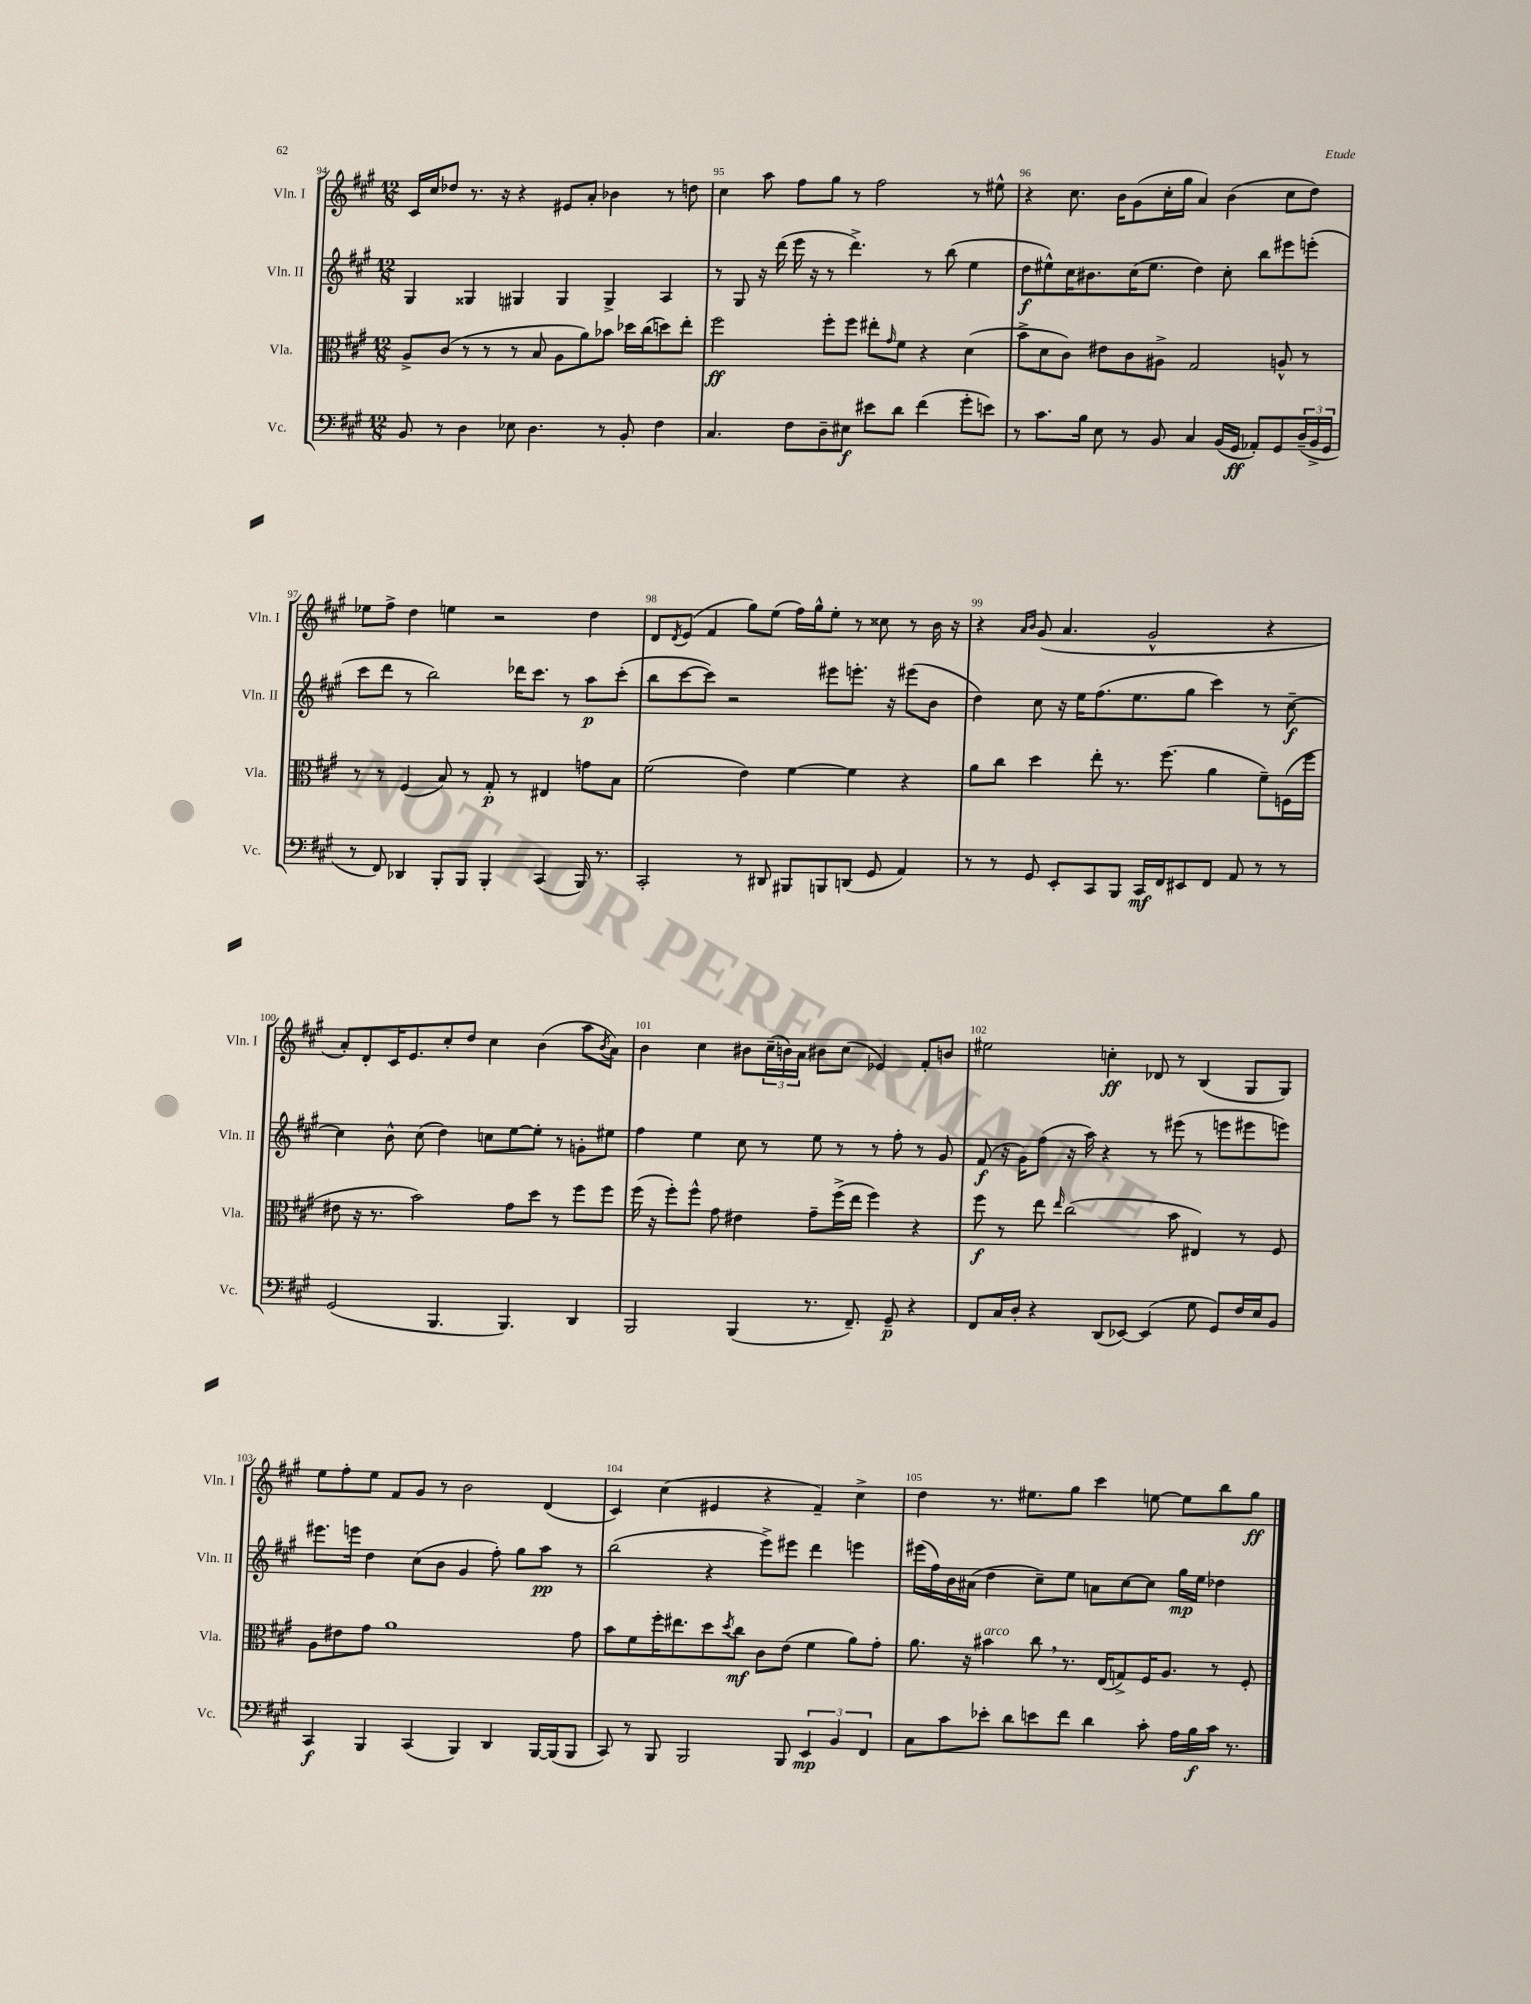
<<
\new StaffGroup <<
\new Staff = "s0" \with { instrumentName = "Vln. I" shortInstrumentName = "Vln. I" } {
    \clef treble \key a \major \numericTimeSignature \time 12/8
    cis'16 cis''16 des''8 r8. r16 r4 eis'8 a'8-. bes'4 r8 d''8 |
    cis''4 a''8 fis''8 gis''8 r8 fis''2 r8 eis''8-^ |
    r4 cis''8. b'16 gis'8( cis''16-. gis''16 a'4) b'4( cis''8 d''8) |
    ees''8 fis''8-> d''4 e''4 r2 d''4 |
    d'8 \acciaccatura { d'8 } e'8( fis'4 gis''8) e''8( fis''16) gis''16-^ e''8-. r8 cisis''8 r8 b'16 r16 |
    r4 \grace { a'16 b'16 } gis'8( a'4. gis'2-^ r4 |
    a'8-.) d'8-. cis'16 e'8. cis''8-. d''8 cis''4 b'4( a''8 \acciaccatura { b'8 } a'8) |
    b'4 cis''4 bis'8 \tuplet 3/2 { cis''16--( b'16) a'16 } bis'8 cis''8( ees'4) fis'8-. b'8 |
    eis''2 c''4-.\ff des'8 r8 b4( gis8 gis8) |
    e''8 fis''8-. e''8 fis'8 gis'8 r8 b'2 d'4( |
    cis'4) cis''4( eis'4 r4 fis'4--) cis''4-> |
    d''4 r8. eis''8. gis''8 cis'''4 e''8~ e''8 b''8 gis''8\ff \bar "|." |
}
\new Staff = "s1" \with { instrumentName = "Vln. II" shortInstrumentName = "Vln. II" } {
    \clef treble \key a \major \numericTimeSignature \time 12/8
    gis4 gisis4 gis4 gis4 gis4-> a4 |
    r8 gis8 r16 d'''16( e'''16 r16 r8 d'''4.->) r8 b''8( e''4 |
    d''8\f eis''8-^) cis''16 bis'8. cis''16( eis''8. d''4) cis''8-. b''8 eis'''8 e'''8-.( |
    cis'''8 d'''8 r8 b''2) des'''16 cis'''8. r8 a''8\p cis'''8-.( |
    b''8 cis'''8~ cis'''8) r2 eis'''8 e'''8.-. r16 eis'''8( b'8 |
    d''4) cis''8 r16 e''16 fis''8.( e''8. gis''8 cis'''4) r8 cis''8~--\f |
    cis''4 b'8-^ cis''8( d''4) c''8 e''8~ e''8-. r8 g'8-. eis''8 |
    fis''4 e''4 cis''8 r8 e''8 r8 r8 fis''8-. r8 gis'8 |
    fis'8\f( r16 gis'16) fis''8( r16 a''16) r4 r8 eis'''8( r8 e'''8 eis'''8 e'''8) |
    eis'''8. e'''16 d''4 cis''8( b'8 gis'4 fis''8-.) gis''8 a''8\pp r8 |
    b''2( r4 e'''8->) eis'''8 d'''4 e'''4 |
    eis'''16( fis''16) b'16 ais'16( d''4 cis''8--) e''8 a'8 cis''8~ cis''8 gis''16\mp e''16 des''4 \bar "|." |
}
\new Staff = "s2" \with { instrumentName = "Vla." shortInstrumentName = "Vla." } {
    \clef alto \key a \major \numericTimeSignature \time 12/8
    a8-> cis'8( r8 r8 r8 b8 a8 a'8) bes'8 des''16 cis''16( d''8) e''8-. |
    fis''2\ff fis''8-. fis''8 eis''8-. \grace { gis'16 } fis'8 r4 d'4( |
    b'8-> d'8 cis'8) eis'8 cis'8 ais8-> gis2 a8-^ r8 |
    r8 r8 fis4( b8) r8 gis8-.\p r8 eis4 g'8 b8 |
    fis'2( e'4) fis'4~ fis'4 r4 |
    a'8 cis''8 d''4 e''8-. r8. fis''8.( a'4 fis'8--) f16( fis''16 |
    eis'8 r16 r8. b'2) gis'8 d''8 r8 fis''8 fis''8 |
    fis''16( r16 fis''8-.) fis''8-^ gis'8 eis'4 gis'8-- fis''16->( e''16 fis''4) r4 |
    fis''8\f r8 e''8 \grace { e''16 } cis''2( b'8 eis4) r8 fis8 |
    a8 eis'8 gis'8 a'1 gis'8 |
    b'8 fis'8 fis''16-. eis''8. d''8 \acciaccatura { d''8 } cis''8\mf cis'8 e'8( fis'4 a'8) gis'8-. |
    a'8. r16 bis'4^\markup { \italic "arco" } cis''8 \breathe r8. e16( g8->) fis16 a8. r8 fis8-. \bar "|." |
}
\new Staff = "s3" \with { instrumentName = "Vc." shortInstrumentName = "Vc." } {
    \clef bass \key a \major \numericTimeSignature \time 12/8
    b,8 r8 d4 ees8 d4. r8 b,8-. fis4 |
    cis4. fis8 d8-- eis8\f eis'8 d'8 fis'4( gis'8-. e'8) |
    r8 cis'8. b16 e8 r8 b,8 cis4 b,16( gis,16\ff aes,8-.) gis,8 \tuplet 3/2 { d16--( b,16-> gis,16 } |
    r8 fis,8) des,4 b,,8-. b,,8 b,,4-. cis,4( b,,16) r8. |
    cis,2-. r8 dis,8 bis,,8 b,,8 d,8( gis,8 a,4) |
    r8 r8 gis,8 e,8-. cis,8 b,,8 cis,16\mf fis,16 eis,8 fis,8 a,8 r8 r8 |
    gis,2( b,,4. b,,4.) d,4 |
    b,,2 b,,4( r8. fis,8.--) gis,8--\p r4 |
    fis,8 cis16 d16-. r4 d,8( ees,8~) ees,4( gis8 gis,8) fis16 e16 b,8 |
    cis,4\f b,,4 cis,4( b,,4) d,4 b,,16~ b,,16( b,,8 |
    cis,8) r8 b,,8 b,,2 b,,8 \tuplet 3/2 { e,4\mp b,4 fis,4 } |
    cis8 cis'8 ees'8-. d'8 e'8 fis'8 d'4 cis'8-. a16 b16\f cis'16 r8. \bar "|." |
}
>>
>>
\layout { \context { \Score currentBarNumber = #94 \override BarNumber.break-visibility = ##(#f #t #t) barNumberVisibility = #all-bar-numbers-visible } }
